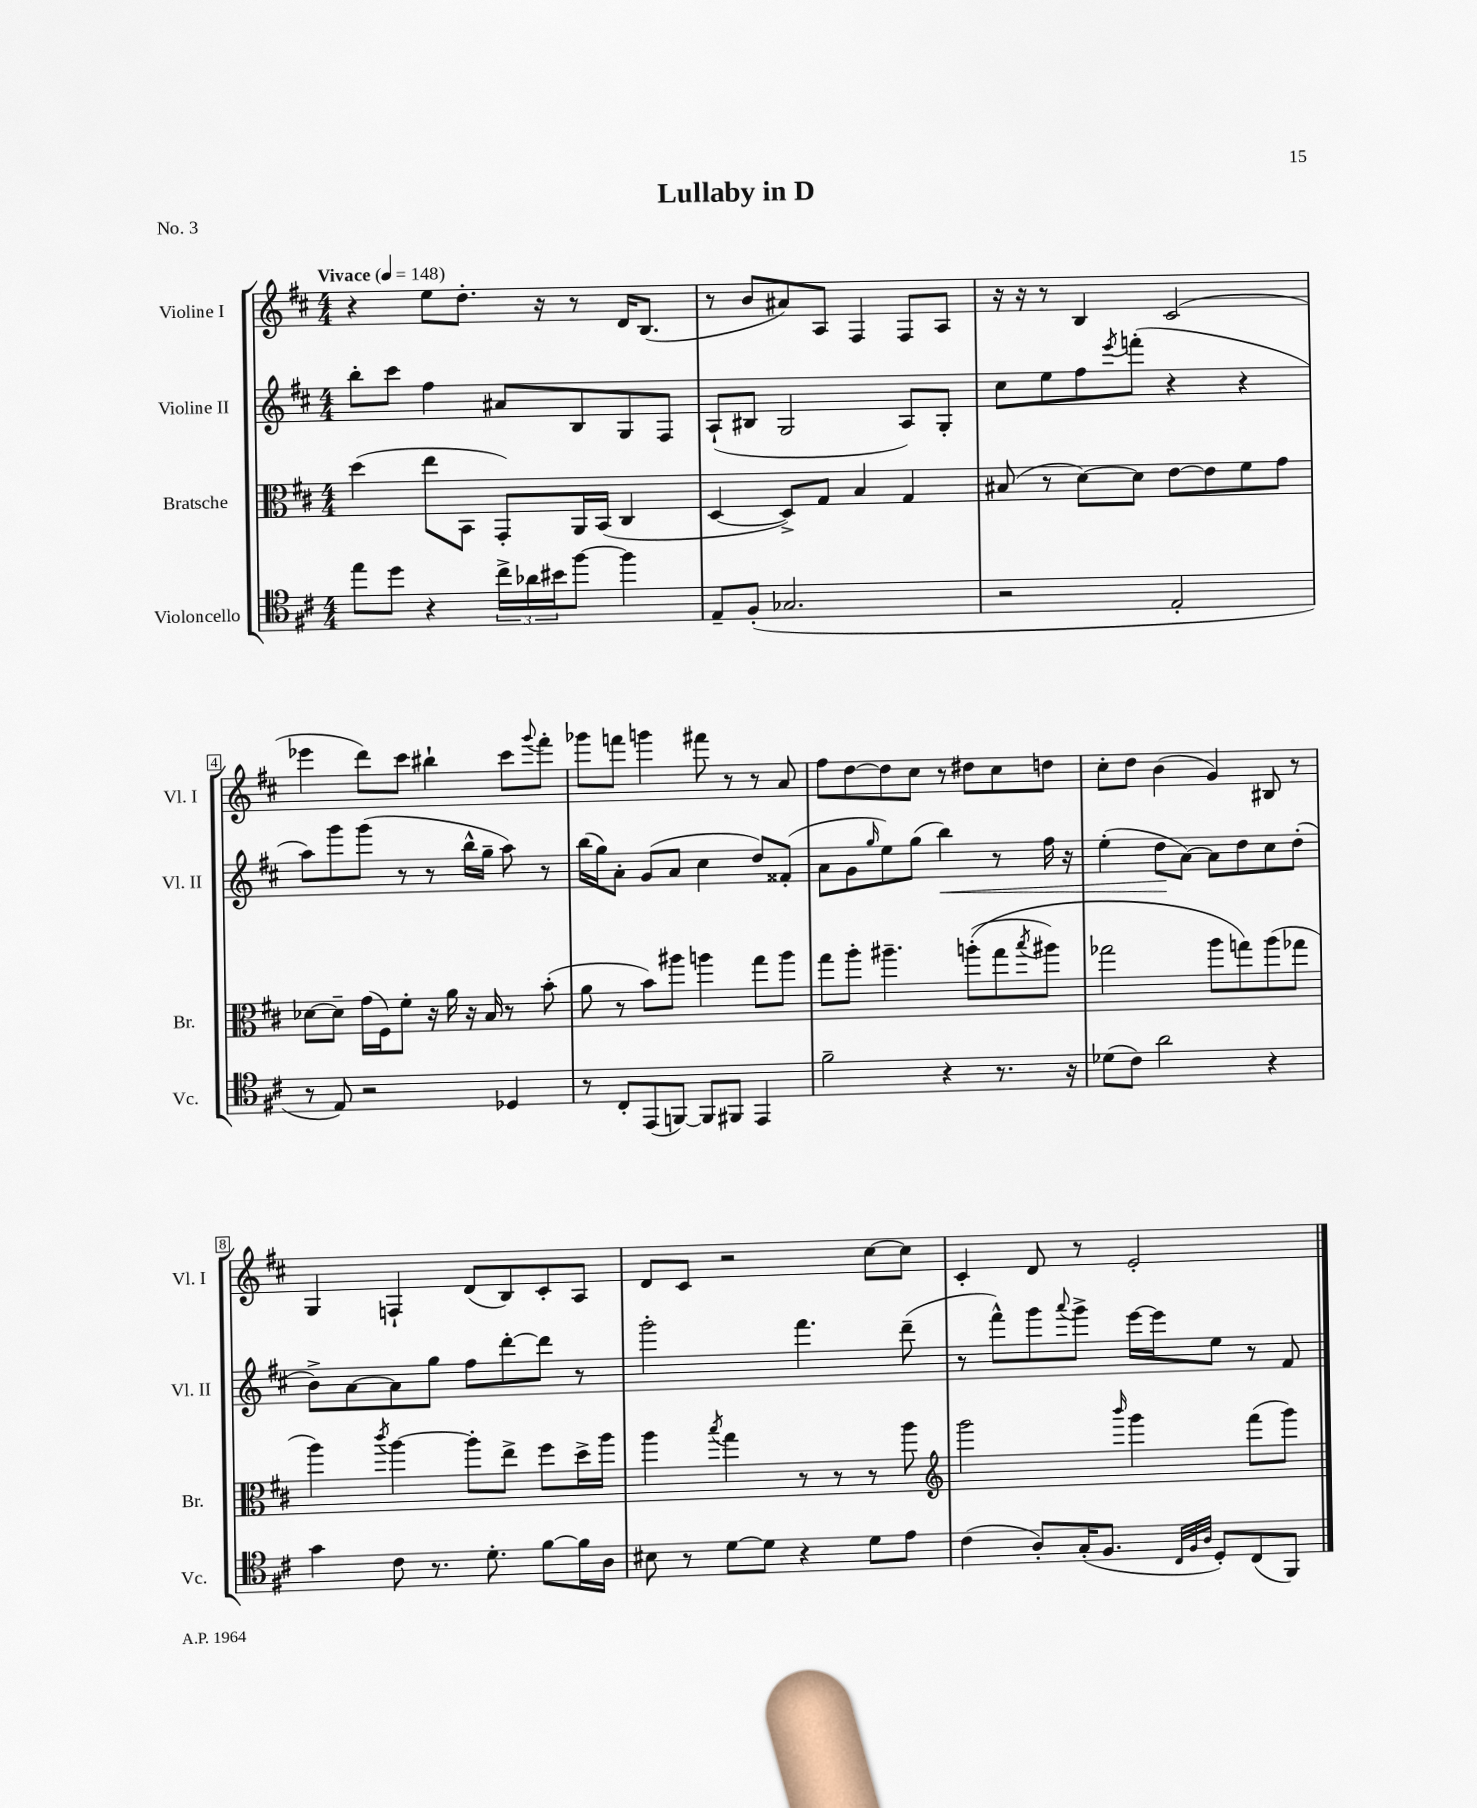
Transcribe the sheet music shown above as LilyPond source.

\header { title = "Lullaby in D" piece = "No. 3" }
<<
\new StaffGroup <<
\new Staff = "s0" \with { instrumentName = "Violine I" shortInstrumentName = "Vl. I" } {
    \clef treble \key d \major \numericTimeSignature \time 4/4 \tempo "Vivace" 4 = 148
    r4 e''8 d''8.-. r16 r8 d'16 b8.( |
    r8 b'8 ais'8) a8 fis4 fis8 a8 |
    r16 r16 r8 b4 cis'2( |
    ees'''4 d'''8) cis'''8 bis''4-! cis'''8 \appoggiatura { g'''8 } fis'''8-. |
    ges'''8 f'''8 g'''4 fis'''8 r8 r8 a'8 |
    fis''8 d''8~ d''8 cis''8 r8 dis''8 cis''8 d''8 |
    cis''8-. d''8 b'4( g'4) bis8 r8 |
    g4 f4-! d'8( b8) cis'8-. a8 |
    d'8 cis'8 r2 cis''8~ cis''8 |
    cis'4-. d'8 r8 e'2-. \bar "|." |
}
\new Staff = "s1" \with { instrumentName = "Violine II" shortInstrumentName = "Vl. II" } {
    \clef treble \key d \major \numericTimeSignature \time 4/4
    b''8-. cis'''8 fis''4 ais'8 b8 g8 fis8 |
    a8-!( bis8 g2 a8) g8-. |
    cis''8 e''8 fis''8 \acciaccatura { e'''8 } f'''8-.( r4 r4 |
    a''8) g'''8 g'''8( r8 r8 b''16-^ g''16-- a''8) r8 |
    b''16( g''16) a'8-. g'8( a'8 cis''4 d''8) fisis'8-.( |
    a'8 g'8 \grace { g''16 } e''8) g''8( b''4\<) r8 fis''16 r16 |
    e''4-.( d''8\! a'8~) a'8 d''8 cis''8 d''8-.( |
    b'8->) a'8~ a'8 g''8 fis''8 d'''8~-. d'''8 r8 |
    g'''2-. fis'''4. d'''8--( |
    r8 fis'''8-^) g'''8 \appoggiatura { a'''8 } g'''8-> e'''16~ e'''16 e''8 r8 fis'8 \bar "|." |
}
\new Staff = "s2" \with { instrumentName = "Bratsche" shortInstrumentName = "Br." } {
    \clef alto \key d \major \numericTimeSignature \time 4/4
    d''4( e''8 b,8 g,8-.) a,16 b,16( cis4 |
    d4~ d8->) g8 b4 g4 |
    bis8( r8 d'8~) d'8 e'8~ e'8 fis'8 g'8 |
    des'8~ des'8-- g'16( fis16) fis'8-. r16 a'16 r16 b16 r8 b'8-.( |
    a'8 r8 b'8) ais''8 a''4 g''8 a''8 |
    g''8 a''8-. ais''4.-- a''8-.(\( g''8 \acciaccatura { b''8 } ais''8) |
    ges''2 a''8 g''8\) a''8( ges''8 |
    a''4) \acciaccatura { cis'''8 } a''4~ a''8-. e''8-> fis''8 d''16-> a''16 |
    a''4 \acciaccatura { b''8 } g''4 r8 r8 r8 a''8 |
    \clef treble g'''2 \grace { b'''16 } g'''4 fis'''8( g'''8) \bar "|." |
}
\new Staff = "s3" \with { instrumentName = "Violoncello" shortInstrumentName = "Vc." } {
    \clef tenor \key d \major \numericTimeSignature \time 4/4
    e''8 d''8 r4 \tuplet 3/2 { cis''16-> aes'16 bis'16 } fis''8~ fis''4 |
    e8-- fis8-.( ges2. |
    r2 e2-. |
    r8 e8) r2 des4 |
    r8 cis8-. e,8( f,8~) f,8 fis,8 e,4 |
    fis'2-- r4 r8. r16 |
    des'8( cis'8) a'2 r4 |
    g'4 cis'8 r8. d'8.-. fis'8~ fis'16 a16 |
    bis8 r8 d'8~ d'8 r4 d'8 e'8 |
    cis'4( a8-.) g16-.( fis8. \grace { cis32 fis32 a32 } d8-.) cis8( fis,8) \bar "|." |
}
>>
>>
\layout { \context { \Score \override BarNumber.stencil = #(make-stencil-boxer 0.1 0.3 ly:text-interface::print) } }
